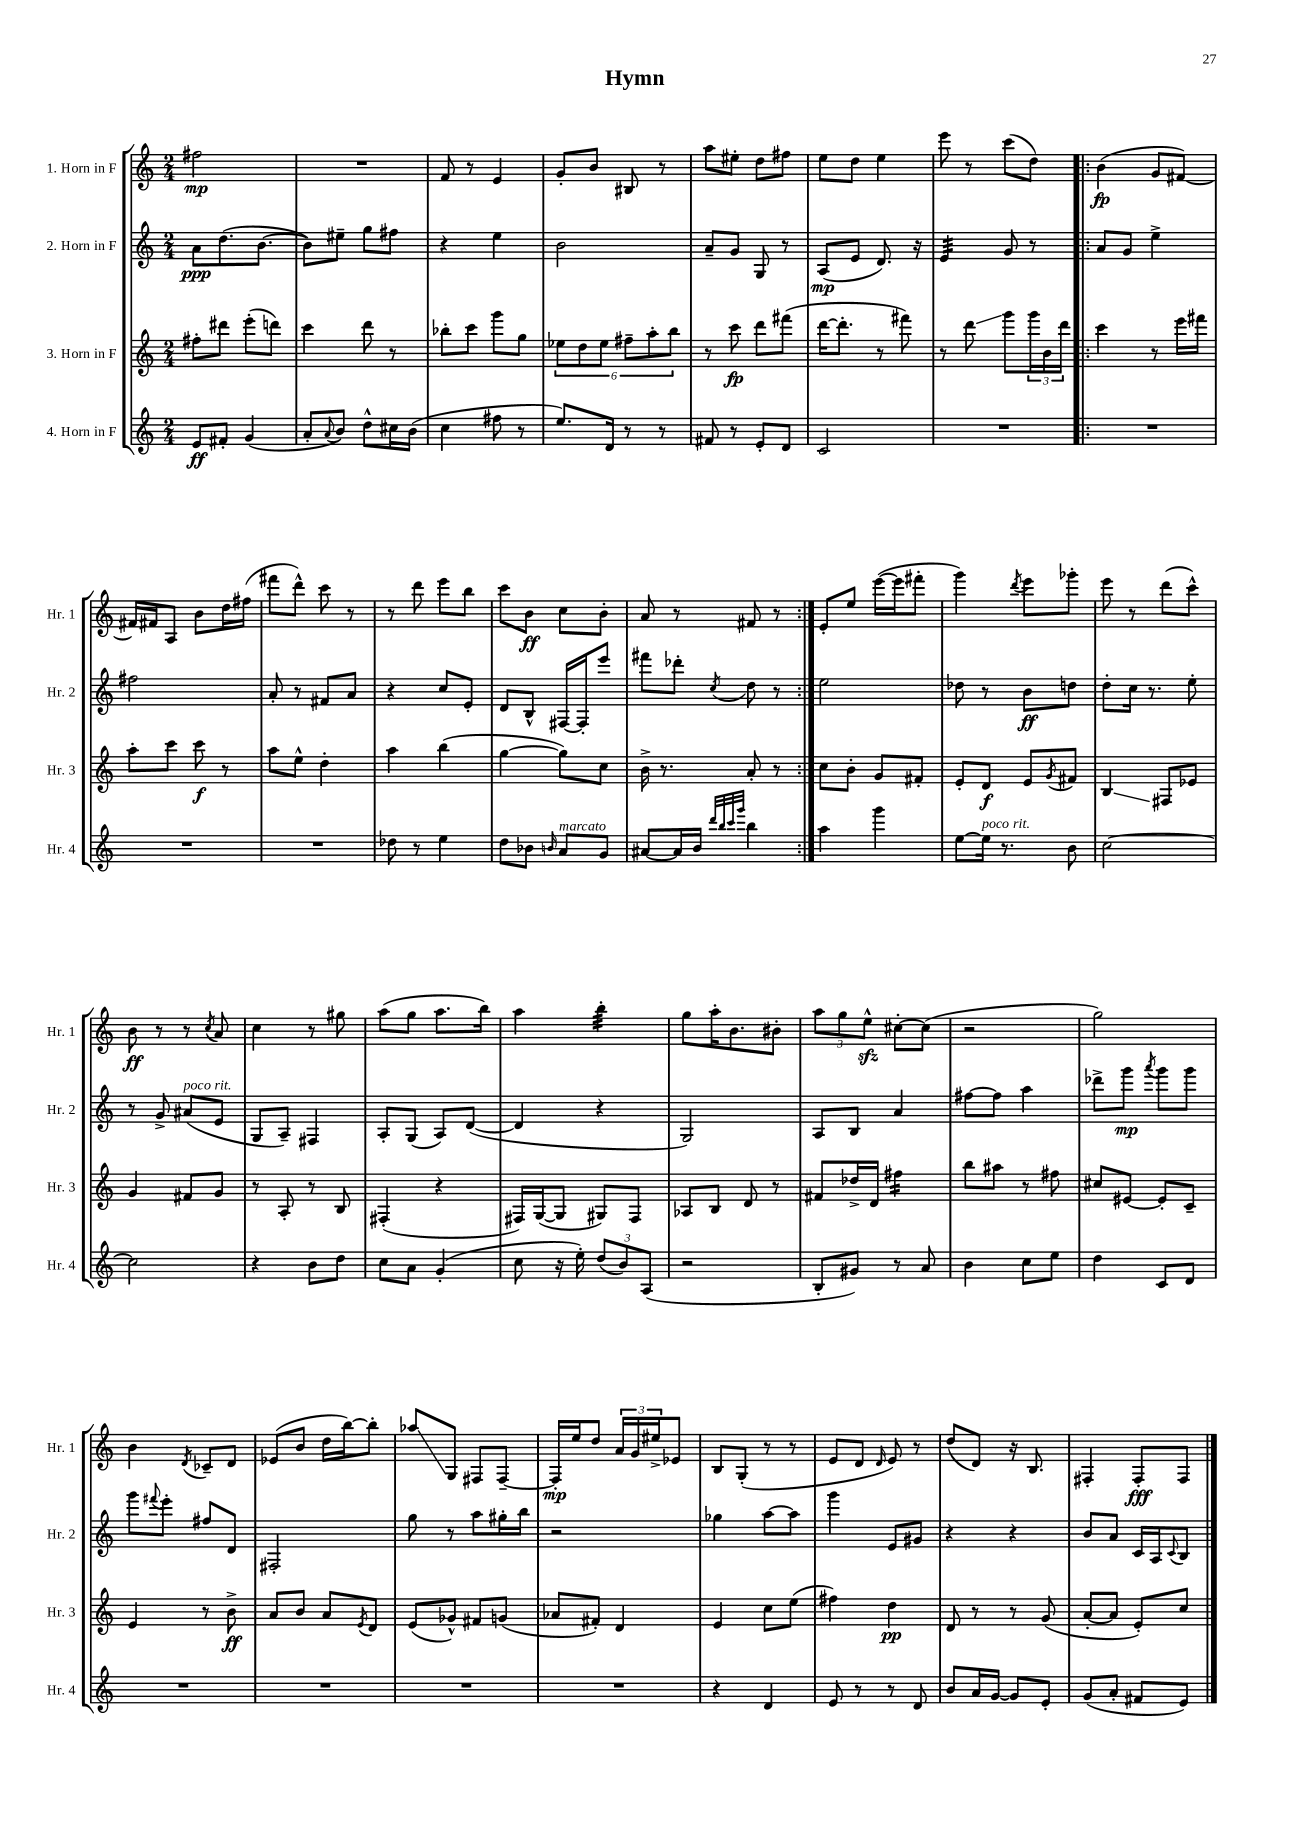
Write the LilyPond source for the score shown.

\header { title = "Hymn" }
<<
\new StaffGroup <<
\new Staff = "s0" \with { instrumentName = "1. Horn in F" shortInstrumentName = "Hr. 1" } {
    \clef treble \key c \major \numericTimeSignature \time 2/4
    fis''2\mp |
    R2 |
    f'8 r8 e'4 |
    g'8-. b'8 bis8 r8 |
    a''8 eis''8-. d''8 fis''8 |
    e''8 d''8 e''4 |
    e'''8 r8 c'''8( d''8) |
    \repeat volta 2 { b'4\fp( g'8 fis'8~) |
    fis'16 fis'16 a8 b'8 d''16 fis''16( |
    fis'''8 d'''8-^) c'''8 r8 |
    r8 d'''8 e'''8 b''8 |
    c'''8 b'8\ff c''8 b'8-. |
    a'8 r8 fis'8 r8 | }
    e'8-. e''8 e'''16~( e'''16 fis'''8-. |
    g'''4) \acciaccatura { d'''8 } e'''8 ges'''8-. |
    e'''8 r8 d'''8( c'''8-^) |
    b'8\ff r8 r8 \acciaccatura { c''8 } a'8 |
    c''4 r8 gis''8 |
    a''8( g''8 a''8. b''16) |
    a''4 b''4:32-. |
    g''8 a''16-. b'8. bis'8-. |
    \tuplet 3/2 { a''8 g''8 e''8-^\sfz } cis''8~-. cis''8( |
    r2 |
    g''2) |
    b'4 \acciaccatura { d'8 } ces'8-- d'8 |
    ees'8( b'8 d''16 b''16~) b''8-. |
    aes''8\glissando g8 fis8 fis8~-- |
    fis16-.\mp e''16 d''8 \tuplet 3/2 { a'16 g'16 eis''16-> } ees'8 |
    b8 g8-.( r8 r8 |
    e'8 d'8 \grace { d'16 } e'8) r8 |
    d''8( d'8) r16 b8. |
    fis4-. fis8-.\fff fis8 \bar "|." |
}
\new Staff = "s1" \with { instrumentName = "2. Horn in F" shortInstrumentName = "Hr. 2" } {
    \clef treble \key c \major \numericTimeSignature \time 2/4
    a'8\ppp d''8.( b'8.~ |
    b'8) eis''8-- g''8 fis''8 |
    r4 e''4 |
    b'2 |
    a'8-- g'8 g8 r8 |
    a8\mp( e'8 d'8.) r16 |
    e'4:32 g'8 r8 |
    \repeat volta 2 { a'8 g'8 e''4-> |
    fis''2 |
    a'8-. r8 fis'8 a'8 |
    r4 c''8 e'8-. |
    d'8 b8-^ fis16~ fis16-. e'''8 |
    fis'''8 des'''8-. \acciaccatura { c''8 } d''8 r8 | }
    e''2 |
    des''8 r8 b'8\ff d''8 |
    d''8-. c''16 r8. e''8-. |
    r8 g'8-> ais'8^\markup { \italic "poco rit." }( e'8 |
    g8 a8--) fis4 |
    a8-. g8( a8) d'8~( |
    d'4 r4 |
    g2) |
    a8 b8 a'4 |
    fis''8~ fis''8 a''4 |
    des'''8-> g'''8\mp \acciaccatura { a'''8 } g'''8 g'''8 |
    g'''8 \appoggiatura { fis'''8 } e'''8-. fis''8 d'8 |
    fis2-. |
    g''8 r8 a''8 gis''16-. b''16 |
    r2 |
    ges''4 a''8~ a''8 |
    g'''4 e'8 gis'8 |
    r4 r4 |
    b'8 a'8 c'16 a16 \appoggiatura { c'8 } b8 \bar "|." |
}
\new Staff = "s2" \with { instrumentName = "3. Horn in F" shortInstrumentName = "Hr. 3" } {
    \clef treble \key c \major \numericTimeSignature \time 2/4
    fis''8-. dis'''8 e'''8-.( d'''8) |
    c'''4 d'''8 r8 |
    bes''8-. c'''8 g'''8 g''8 |
    \tuplet 6/4 { ees''8 d''8 ees''8 fis''8-- a''8-. b''8 } |
    r8 c'''8\fp d'''8 fis'''8( |
    d'''16~ d'''8.-. r8 fis'''8) |
    r8 d'''8\glissando g'''8 \tuplet 3/2 { g'''16 b'16 d'''16 } |
    \repeat volta 2 { c'''4 r8 e'''16 fis'''16 |
    a''8-. c'''8 c'''8\f r8 |
    a''8 e''8-^ d''4-. |
    a''4 b''4( |
    g''4~ g''8) c''8 |
    b'16-> r8. a'8-. r8 | }
    c''8 b'8-. g'8 fis'8-. |
    e'8-. d'8\f e'8 \acciaccatura { g'8 } fis'8 |
    b4\glissando fis8 ees'8 |
    g'4 fis'8 g'8 |
    r8 a8-. r8 b8 |
    fis4-.( r4 |
    fis16) g16~( g8 gis8) fis8 |
    aes8 b8 d'8 r8 |
    fis'8 des''16-> d'16 fis''4:16 |
    b''8 ais''8 r8 fis''8 |
    cis''8 eis'8~ eis'8-. c'8-- |
    e'4 r8 b'8->\ff |
    a'8 b'8 a'8 \acciaccatura { e'8 } d'8 |
    e'8( ges'8-^) fis'8 g'8( |
    aes'8 fis'8-.) d'4 |
    e'4 c''8 e''8( |
    fis''4) d''4\pp |
    d'8 r8 r8 g'8( |
    a'8~-. a'8 e'8-.) c''8 \bar "|." |
}
\new Staff = "s3" \with { instrumentName = "4. Horn in F" shortInstrumentName = "Hr. 4" } {
    \clef treble \key c \major \numericTimeSignature \time 2/4
    e'8\ff fis'8-. g'4( |
    a'8-. \appoggiatura { a'8 } b'8) d''8-^ cis''16 b'16( |
    c''4 fis''8 r8 |
    e''8.) d'16 r8 r8 |
    fis'8 r8 e'8-. d'8 |
    c'2 |
    R2 |
    \repeat volta 2 { R2 |
    R2 |
    R2 |
    des''8 r8 e''4 |
    d''8 bes'8 \grace { b'16 } a'8^\markup { \italic "marcato" } g'8 |
    ais'8~ ais'16 b'16 \grace { d'''32 b''32 c'''32 g'''32 } b''4 | }
    a''4 g'''4 |
    e''8~ e''16^\markup { \italic "poco rit." } r8. b'8 |
    c''2~ |
    c''2 |
    r4 b'8 d''8 |
    c''8 a'8 g'4-.( |
    c''8 r16 e''16-.) \tuplet 3/2 { d''8( b'8) a8( } |
    r2 |
    b8-. gis'8) r8 a'8 |
    b'4 c''8 e''8 |
    d''4 c'8 d'8 |
    R2 |
    R2 |
    R2 |
    R2 |
    r4 d'4 |
    e'8 r8 r8 d'8 |
    b'8 a'16 g'16~ g'8 e'8-. |
    g'8( a'8-. fis'8 e'8) \bar "|." |
}
>>
>>
\layout { \context { \Score \remove "Bar_number_engraver" } }
